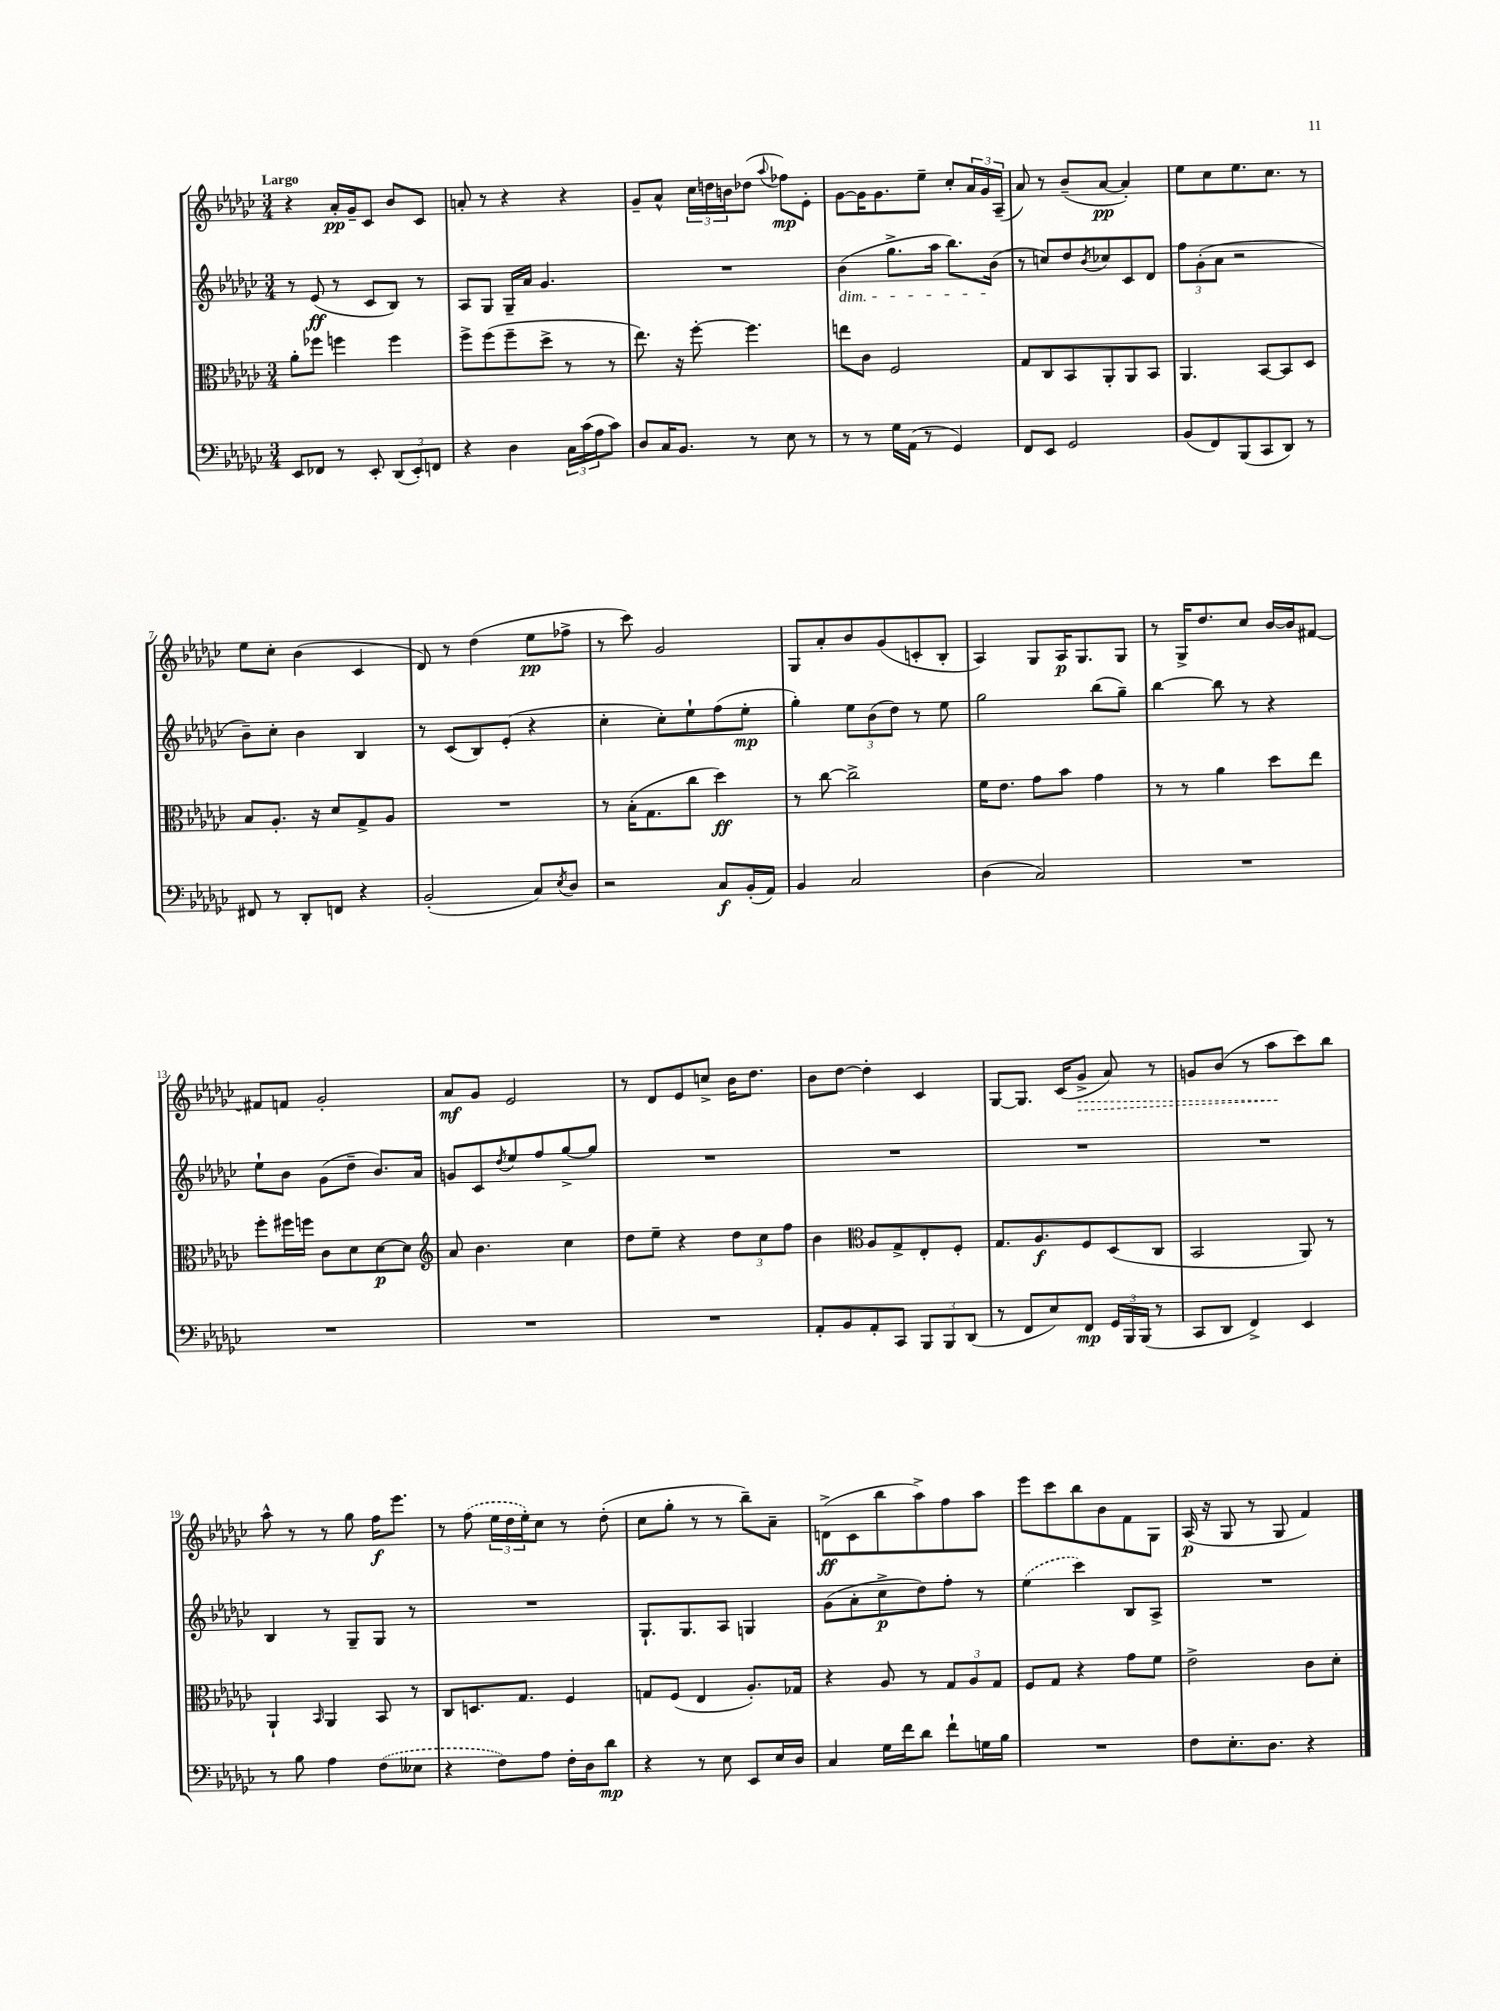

**kern	**dynam	**kern	**dynam	**kern	**dynam	**kern	**dynam
*part4	*part4	*part3	*part3	*part2	*part2	*part1	*part1
*staff4	*staff4	*staff3	*staff3	*staff2	*staff2	*staff1	*staff1
*clefF4	*	*clefC3	*	*clefG2	*	*clefG2	*
*k[b-e-a-d-g-c-]	*	*k[b-e-a-d-g-c-]	*	*k[b-e-a-d-g-c-]	*	*k[b-e-a-d-g-c-]	*
*M3/4	*	*M3/4	*	*M3/4	*	*M3/4	*
=1	=1	=1	=1	=1	=1	=1	=1
!	!	!	!	!	!	!LO:TX:a:B:t=Largo	!
8EE-/L	.	8a-'\L	.	8r	.	4r	.
8FF-X/J	.	8ff-X\J	.	(8e-/	ff	.	.
8r	.	4ffn\	.	8r	.	16a-'/LL	pp
.	.	.	.	.	.	16g-~/J	.
8EE-'/	.	.	.	8c-/L	.	8c-/J	.
(12DD-/L	.	4ff\	.	8B-/J)	.	8b-/L	.
12EE-'/)	.	.	.	.	.	.	.
.	.	.	.	8r	.	8c-/J	.
12FFn/J	.	.	.	.	.	.	.
=2	=2	=2	=2	=2	=2	=2	=2
4r	.	8ff^\L	.	8A-/L	.	8an'/	.
.	.	(8ff\	.	8G-/J	.	8r	.
4D-\	.	8ff~\	.	16G-~/LL	.	4r	.
.	.	.	.	16a-/JJ	.	.	.
.	.	8dd-^\J	.	4.g-/	.	.	.
24C-\LL	.	8r	.	.	.	4r	.
(24c-\	.	.	.	.	.	.	.
24A-\J	.	.	.	.	.	.	.
8c-\J)	.	8r	.	.	.	.	.
=3	=3	=3	=3	=3	=3	=3	=3
8D-/L	.	8.ee-\)	.	2.r	.	8g-~/L	.
16C-/K	.	.	.	.	.	8a-^^/J	.
8.BB-/J	.	16r	.	.	.	.	.
.	.	[8ff'\	.	.	.	24cc-\LL	.
.	.	.	.	.	.	24ddn\	.
.	.	.	.	.	.	24bn\J	.
8r	.	4.ff\]	.	.	.	(8dd-X\J	.
.	.	.	.	.	.	8qqaa-/	.
8E-\	.	.	.	.	.	8ff-X\L)	mp
8r	.	.	.	.	.	8e-'\J	.
=4	=4	=4	=4	=4	=4	=4	=4
!	!	!	!	!LO:TX:b:i:t=dim.	!	!	!
8r	.	8een\L	.	(4b-\	.	[8g-\L	.
8r	.	8c-\J	.	.	.	16g-\K]	.
.	.	.	.	.	.	8.g-\	.
16G-\LL	.	2F/	.	8.gg-^\L	.	.	.
(16AA-\JJ	.	.	.	.	.	.	.
8r	.	.	.	.	.	8ee-~\J	.
.	.	.	.	16aa-\Jk	.	.	.
4GG-/)	.	.	.	8.bb-\L)	.	8cc-'/L	.
.	.	.	.	.	.	24a-/L	.
.	.	.	.	.	.	24g-/	.
.	.	.	.	(16b-\Jk	.	.	.
.	.	.	.	.	.	(24A-~/JJ	.
=5	=5	=5	=5	=5	=5	=5	=5
8FF/L	.	8G-/L	.	8r	.	8a-/)	.
8EE-/J	.	8C-/	.	8ccn/L)	.	8r	.
2GG-/	.	8BB-/	.	8dd-/	.	(8b-~/L	.
.	.	.	.	8qb-/	.	.	.
.	.	8AA-'/	.	8cc-X/	.	[8a-/J	pp
.	.	8AA-/	.	8c-/	.	4a-'/])	.
.	.	8BB-/J	.	8d-/J	.	.	.
=6	=6	=6	=6	=6	=6	=6	=6
(8BB-/L	.	4.AA-/	.	12ff\L	.	8ee-\L	.
.	.	.	.	(12g-'\	.	.	.
8FF/)	.	.	.	.	.	8cc-\	.
.	.	.	.	12a-\J	.	.	.
(8BBB-/	.	.	.	2r	.	8.ee-\	.
8CC-/	.	[8BB-/L	.	.	.	.	.
.	.	.	.	.	.	8.cc-\J	.
8DD-/J)	.	8BB-/]	.	.	.	.	.
8r	.	8D-/J	.	.	.	8r	.
!!LO:LB:g=z
=7	=7	=7	=7	=7	=7	=7	=7
8FF#X/	.	8B-/L	.	8b-~\L)	.	8ee-\L	.
8r	.	8.A-'/J	.	8cc-'\J	.	8cc-'\J	.
8DD-'/L	.	.	.	4b-\	.	(4b-\	.
.	.	16r	.	.	.	.	.
8FFn/J	.	8d-/L	.	.	.	.	.
4r	.	8G-^/	.	4B-/	.	4c-/	.
.	.	8A-/J	.	.	.	.	.
=8	=8	=8	=8	=8	=8	=8	=8
(2BB-'/	.	2.r	.	8r	.	8d-/)	.
.	.	.	.	(8c-/L	.	8r	.
.	.	.	.	8B-/)	.	(4dd-\	.
.	.	.	.	(8e-'/J	.	.	.
8C-/L)	.	.	.	4r	.	8ee-\L	pp
8qE-/	.	.	.	.	.	.	.
8D-/J	.	.	.	.	.	8ff-X^\J	.
=9	=9	=9	=9	=9	=9	=9	=9
2r	.	8r	.	4cc-'\	.	8r	.
.	.	(16B-'\KL	.	.	.	8ccc-\)	.
.	.	8.G-\	.	.	.	.	.
.	.	.	.	8cc-'\L)	.	2g-/	.
.	.	8cc-\J	.	8ee-`\	.	.	.
8C-/L	f	4dd-\)	ff	(8ff\	.	.	.
(16BB-'/L	.	.	.	8ee-'\J	mp	.	.
16AA-/JJ)	.	.	.	.	.	.	.
=10	=10	=10	=10	=10	=10	=10	=10
4BB-/	.	8r	.	4gg-'\)	.	8G-/L	.
.	.	[8cc-\	.	.	.	8a-'/	.
2C-/	.	2cc-^\]	.	12ee-\L	.	8b-/	.
.	.	.	.	(12b-\	.	.	.
.	.	.	.	.	.	(8g-/	.
.	.	.	.	12dd-\J)	.	.	.
.	.	.	.	8r	.	8cn'/	.
.	.	.	.	8ee-\	.	8B-'/J	.
=11	=11	=11	=11	=11	=11	=11	=11
(4D-\	.	16f\KL	.	2gg-\	.	4A-/)	.
.	.	8.e-\J	.	.	.	.	.
2C-/)	.	8g-\L	.	.	.	8G-/L	.
.	.	8b-\J	.	.	.	16A-/K	p
.	.	.	.	.	.	8.G-/	.
.	.	4g-\	.	(8bb-\L	.	.	.
.	.	.	.	8gg-~\J)	.	8G-/J	.
=12	=12	=12	=12	=12	=12	=12	=12
2.r	.	8r	.	[4bb-\	.	8r	.
.	.	8r	.	.	.	16G-^/KL	.
.	.	.	.	.	.	8.dd-/	.
.	.	4a-\	.	8bb-\]	.	.	.
.	.	.	.	8r	.	8cc-/J	.
.	.	8dd-\L	.	4r	.	[16b-/LL	.
.	.	.	.	.	.	16b-/J]	.
.	.	8ee-\J	.	.	.	[8f#X/J	.
!!LO:LB:g=z
=13	=13	=13	=13	=13	=13	=13	=13
2.r	.	8ff'\L	.	8ee-`\L	.	8f#X/L]	.
.	.	16ff#X\L	.	8b-\J	.	8fn/J	.
.	.	16ffn\JJ	.	.	.	.	.
.	.	8c-\L	.	(8g-\L	.	2g-'/	.
.	.	8d-\	.	8dd-~\J	.	.	.
.	.	[8d-\	p	8.b-/L)	.	.	.
.	.	8d-\J]	.	.	.	.	.
.	.	.	.	16a-/Jk	.	.	.
=14	=14	=14	=14	=14	=14	=14	=14
*	*	*clefG2	*	*	*	*	*
2.r	.	8a-/	.	8gn/L	.	8a-/L	mf
.	.	4.b-\	.	8c-/	.	8g-/J	.
.	.	.	.	8qdd-/	.	.	.
.	.	.	.	8ee-/	.	2e-/	.
.	.	.	.	8ff/	.	.	.
.	.	4cc-\	.	[8gg-^/	.	.	.
.	.	.	.	8gg-/J]	.	.	.
=15	=15	=15	=15	=15	=15	=15	=15
2.r	.	8dd-\L	.	2.r	.	8r	.
.	.	8ee-~\J	.	.	.	8d-/L	.
.	.	4r	.	.	.	8e-/	.
.	.	.	.	.	.	8ccn^/J	.
.	.	12dd-\L	.	.	.	16b-\KL	.
.	.	.	.	.	.	8.dd-\J	.
.	.	12cc-\	.	.	.	.	.
.	.	12ff\J	.	.	.	.	.
=16	=16	=16	=16	=16	=16	=16	=16
8AA-'/L	.	4b-\	.	2.r	.	8b-\L	.
8BB-/	.	.	.	.	.	[8dd-\J	.
*	*	*clefC3	*	*	*	*	*
8AA-'/	.	8A-/L	.	.	.	4dd-'\]	.
8CC-/J	.	8G-^/	.	.	.	.	.
12BBB-/L	.	8E-'/	.	.	.	4c-/	.
12BBB-/	.	.	.	.	.	.	.
.	.	8F'/J	.	.	.	.	.
(12DD-/J	.	.	.	.	.	.	.
=17	=17	=17	=17	=17	=17	=17	=17
8r	.	8.G-/L	.	2.r	.	[8G-/L	.
8FF/L	.	.	.	.	.	8.G-/J]	.
.	.	8.A-/	f	.	.	.	.
8E-/)	.	.	.	.	.	.	.
.	.	.	.	.	.	(16c-/KL	.
!	!	!	!	!	!	!	!LO:HP:b
8FF/J	mp	8F/	.	.	.	8g-^/J	>
24GG-/LL	.	(8D-/	.	.	.	8a-/)	.
24BBB-/	.	.	.	.	.	.	.
(24BBB-/JJ	.	.	.	.	.	.	.
8r	.	8C-/J	.	.	.	8r	.
=18	=18	=18	=18	=18	=18	=18	=18
8CC-/L	.	2BB-/	.	2.r	.	8gn/L	.
8DD-/J	.	.	.	.	.	(8b-/J	.
4FF^/)	.	.	.	.	.	8r	.
.	.	.	.	.	.	8aa-\L	.
4EE-/	.	8AA-/)	.	.	.	8ccc-\)	]
.	.	8r	.	.	.	8bb-\J	.
!!LO:LB:g=z
=19	=19	=19	=19	=19	=19	=19	=19
8r	.	4AA-`/	.	4B-/	.	8aa-^^\	.
8B-\	.	.	.	.	.	8r	.
.	.	16qqBB-/	.	.	.	.	.
4A-\	.	4AA-/	.	8r	.	8r	.
.	.	.	.	8G-~/L	.	8gg-\	.
(8F\L	.	8BB-/	.	8G-/J	.	16ff\KL	f
.	.	.	.	.	.	8.eee-\J	.
8E--X\J	.	8r	.	8r	.	.	.
=20	=20	=20	=20	=20	=20	=20	=20
4r	.	8C-/L	.	2.r	.	8r	.
.	.	8.Dn/	.	.	.	(8ff\	.
8F\L)	.	.	.	.	.	24ee-\LL	.
.	.	.	.	.	.	24dd-\	.
.	.	8.G-/J	.	.	.	.	.
.	.	.	.	.	.	24ee-'\J)	.
8A-\J	.	.	.	.	.	8cc-\J	.
16F'\LL	.	4F/	.	.	.	8r	.
16D-\J	.	.	.	.	.	.	.
8d-\J	mp	.	.	.	.	(8dd-'\	.
=21	=21	=21	=21	=21	=21	=21	=21
4r	.	8Gn/L	.	8.G-`/L	.	8cc-\L	.
.	.	(8F/J	.	.	.	8gg-'\J	.
.	.	.	.	8.G-/	.	.	.
8r	.	4E-/	.	.	.	8r	.
8E-\	.	.	.	8A-/J	.	8r	.
8EE-/L	.	8.A-'/L)	.	4Gn/	.	8bb-~\L)	.
16E-/L	.	.	.	.	.	8a-~\J	.
16D-/JJ	.	16G-X/Jk	.	.	.	.	.
=22	=22	=22	=22	=22	=22	=22	=22
4C-/	.	4r	.	(8g-\L	.	(8dn^\L	ff
.	.	.	.	8a-'\	.	8c-\	.
16G-\LL	.	8A-/	.	8cc-^\	p	8bb-\	.
16f\J	.	.	.	.	.	.	.
8d-\J	.	8r	.	8dd-\)	.	8aa-^\)	.
8f`\L	.	12G-/L	.	8ff'\J	.	8ff\	.
.	.	12A-/	.	.	.	.	.
16Gn\L	.	.	.	8r	.	8aa-\J	.
.	.	12G-/J	.	.	.	.	.
16B-\JJ	.	.	.	.	.	.	.
=23	=23	=23	=23	=23	=23	=23	=23
2.r	.	8F/L	.	(4ee-\	.	8eee-\L	.
.	.	8G-/J	.	.	.	8ccc-\	.
.	.	4r	.	4ccc-\)	.	8bb-\	.
.	.	.	.	.	.	8b-\	.
.	.	8g-\L	.	8B-/L	.	8f\	.
.	.	8f\J	.	8A-^/J	.	8G-\J	.
=24	=24	=24	=24	=24	=24	=24	=24
8F\L	.	2e-^\	.	2.r	.	(16A-/	p
.	.	.	.	.	.	16r	.
8.E-'\	.	.	.	.	.	8G-/	.
.	.	.	.	.	.	8r	.
8.D-\J	.	.	.	.	.	.	.
.	.	.	.	.	.	8G-/	.
4r	.	8c-\L	.	.	.	4f/)	.
.	.	8d-'\J	.	.	.	.	.
==	==	==	==	==	==	==	==
*-	*-	*-	*-	*-	*-	*-	*-
